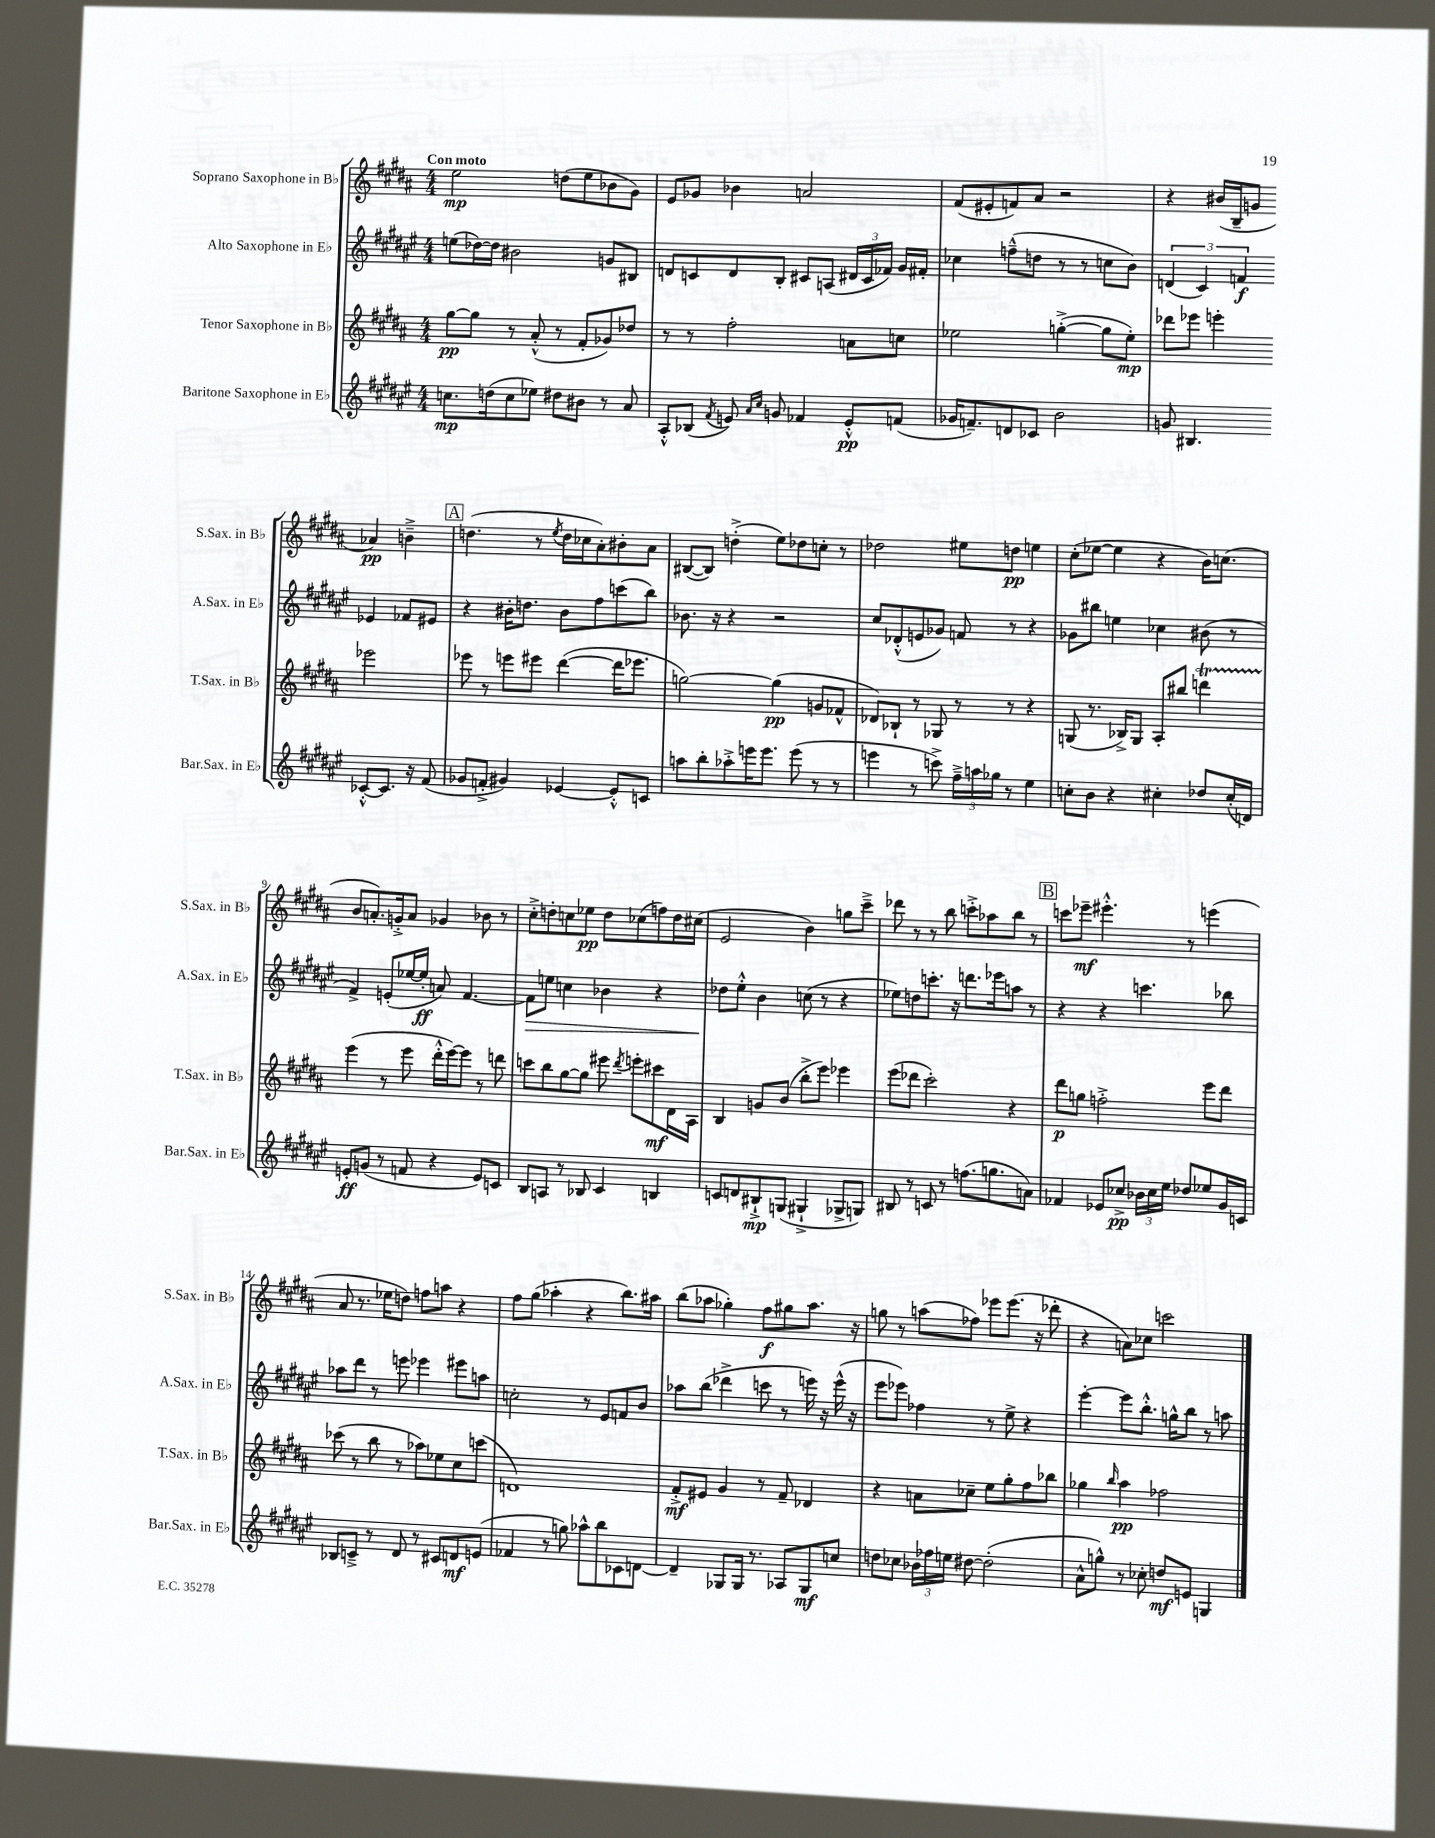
<<
\new StaffGroup <<
\new Staff = "s0" \with { instrumentName = "Soprano Saxophone in Bb" shortInstrumentName = "S.Sax. in Bb" } {
    \clef treble \key b \major \numericTimeSignature \time 4/4 \tempo "Con moto"
    \autoBeamOff e''2\mp d''8[( e''8 bes'8 gis'8]) |
    e'8[ ges'8] bes'4 a'2 |
    fis'8[( eis'8-. f'8) ais'8] r2 |
    r4 bis'16[( b16-- g'8] aes'4\pp) b'4---> |
    \mark \markup { \box "A" } d''4.( r8 \acciaccatura { e''8 } d''16[ ces''16 ais'8-.) bis'8-. ais'8] |
    bis8[~( bis8]) d''4-.->( e''8[) des''8 c''8]-. r8 |
    des''2 eis''8[ d''8]\pp e''4 |
    cis''8[-.( ees''8]~ ees''4 r4 b'16[) c''8.]( |
    b'8[ a'8.-.) g'16-.-> a'8] ges'4 bes'8 r8 |
    cis''8[-.-> d''8-. c''8 ees''8]\pp d''8[ ces''8( f''8) d''16 cis''16]( |
    e'2 b'4) g''8[ cis'''8]---> |
    des'''8 r8 r8 b''8 c'''8[-.-> aes''8 b''8] r8 |
    \mark \markup { \box "B" } c'''8[ ees'''8]--\mf eis'''4.-.-^ r8 e'''4( |
    ais'8 r8. ees''16[ d''8]) f''8[ a''8] r4 |
    fis''8[ gis''8]( aes''4-. r4 b''8.[) ais''16] |
    b''8[( aes''8] ges''4-.) fis''8[\f gis''8 aes''8.] r16 |
    g''8 r8 a''8[( fes''8]) ees'''8[ ees'''8.]( r16 des'''8-. |
    r4 a'8[) ces''8] c'''2 \bar "|." |
}
\new Staff = "s1" \with { instrumentName = "Alto Saxophone in Eb" shortInstrumentName = "A.Sax. in Eb" } {
    \clef treble \key fis \major \numericTimeSignature \time 4/4
    \autoBeamOff e''8[( des''16~) des''16] bis'2 g'8[ bis8] |
    d'8[ c'8 d'8 b8]-. cis'8[ a8]( \tuplet 3/2 { dis'16[ cis'16 fes'16]) } gis'16[ fis'16]-. |
    ces''4 f''8[---^( d''8] r8 r8 c''8[ b'8]) |
    \tuplet 3/2 { d'4( cis'4) f'4\f } ees'4 fes'8[ eis'8] |
    \mark \markup { \box "A" } r4 bis'16[-. d''8.] bis'8[ fis''8 c'''8( b''8]) |
    bes'8. r16 r4 r2 |
    cis''8[ des'8-.-^( e'8 ges'8]) f'8 r8 r4 |
    ges'8[ bis''8] e''4 ces''4 bis'8( r8 |
    fis'4->) e'8[-.( ees''16~ ees''16]-.\ff a'8) fis'4.~ |
    fis'8[\> e''8] c''4 bes'4 r4 |
    des''8[\! eis''8]-.-^ b'4 c''8( r8 r4 |
    ees''8[) d''8 c'''8.]-. r16 d'''8.[ ees'''16 a''8] r8 |
    \mark \markup { \box "B" } r4 r4 c'''4. bes''8 |
    aes''8[ dis'''8] r8 e'''8 ees'''4 eis'''8[ a''8] |
    c''2-. r8 eis'8[ f'8 b'8] |
    aes''8[ b''8]( des'''4-> c'''8 r8 e'''16) r16 e'''16-^( r16 |
    eis'''8[ ees'''8]) fes''4 r8 eis''8-> r4 |
    eis'''4~-. eis'''8[ b''8.]-.-^ g''16[-^ b''8] r8 a''8 \bar "|." |
}
\new Staff = "s2" \with { instrumentName = "Tenor Saxophone in Bb" shortInstrumentName = "T.Sax. in Bb" } {
    \clef treble \key b \major \numericTimeSignature \time 4/4
    \autoBeamOff gis''8[~\pp gis''8] r8 ais'8-.-^( r8 fis'8[-. ges'8) des''8] |
    r8 r8 fis''2-. a'8[ c''8] |
    ees''2 g''4~-.->( g''8[ ees''8]-.\mp) |
    des'''8[ ees'''8] e'''4-. ees'''2 |
    \mark \markup { \box "A" } ees'''8 r8 e'''8[ eis'''8] dis'''4~( dis'''16[ ees'''8.] |
    g''2~) g''4\pp( g'8[ fes'8]-^ |
    des'8[) bes8]-! r8 ges8 r8 r8 r4 |
    g8( r8. bes16[->) g8] ais8[-. bis''8] d'''4\startTrillSpan |
    e'''4\stopTrillSpan( r8 e'''8 dis'''16[-.-^ e'''16~) e'''8] r8 d'''8 |
    c'''8[ b''8 gis''8~ gis''8] eis'''8 \acciaccatura { dis'''8 } e'''8[-. cis'''8\mf dis'16 ais16] |
    b4 g'8[ b'8]( b''8[-.-> e'''8]) ees'''4 |
    e'''8[( des'''8] cis'''2-.) r4 |
    \mark \markup { \box "B" } dis'''8[\p g''8] f''2-.-> e'''8[ dis'''8] |
    ces'''8( r8 b''8 r8 aes''8[) ees''8 cis''8 c'''8]( |
    d'1) |
    fis'8[-.->\mf eis'8] gis'4 r8 fis'8-- des'4 |
    r4 a'8[ ces''8]-- e''8[ gis''8-. fis''8 bes''8] |
    ges''4 \grace { b''16 } ais''4\pp fes''2 \bar "|." |
}
\new Staff = "s3" \with { instrumentName = "Baritone Saxophone in Eb" shortInstrumentName = "Bar.Sax. in Eb" } {
    \clef treble \key fis \major \numericTimeSignature \time 4/4
    \autoBeamOff c''8.[\mp d''16( c''8 ees''8]) dis''8[ bis'8] r8 ais'8 |
    ais8[-.-^ bes8]( \acciaccatura { fis'8 } e'8) \grace { ais'16[ cis''16] } g'8 fes'4 e'8[-.-^\pp f'8]( |
    ges'16[ f'8.--) d'8 ces'8] b'2 |
    g'8 bis4. ces'8[~-.-^ ces'8.] r16 fis'8( |
    \mark \markup { \box "A" } ges'8[ f'8]-.-> gis'4) ees'4~ ees'8[-.-^ c'8] |
    a''8[ b''8-. aes''8-.-> e'''16 e'''8.] e'''8( r8 r8 |
    e'''4 r8 c'''8->) \tuplet 3/2 { fis''16[---> a''16 ges''16] } r8 eis''4 |
    c''8[-. b'8] r4 cis''4-. des''8[ cis''16-.( d'16]) |
    e'8[-.\ff g'8]( r8 f'8 r4 e'8[) c'8] |
    b8[ a8] r8 bes8 cis'4 b4 |
    c'8[ d'8 bis8-!->\mp g8]( gis4-!-> ges8[-> g8]) |
    bis8 r8 c'8 r8 f''8.[( g''8. a'8]) |
    \mark \markup { \box "B" } fes'4 ees'8[ ces''8]->\pp \tuplet 3/2 { bes'16[ ces''16 eis''16] } des''8[ ees''8 gis'16 c'16] |
    bes8[ c'8]---> r8 dis'8 r8 cis'8[ d'8\mf e'8]( |
    fes'4 r8 g''8) aes''8[-^ b''8 ces'8 d'8]~ |
    d'4-- ges8[ ges16] r8. aes8[ ges8\mf c''8] |
    d''8[ ces''8] \tuplet 3/2 { bes'16[ fes''16 e''16] } dis''8~ dis''2-.( |
    ais'8[-^ g''8]-^) r8 ces''8-. d''8[\mf e'8] g4 \bar "|." |
}
>>
>>
